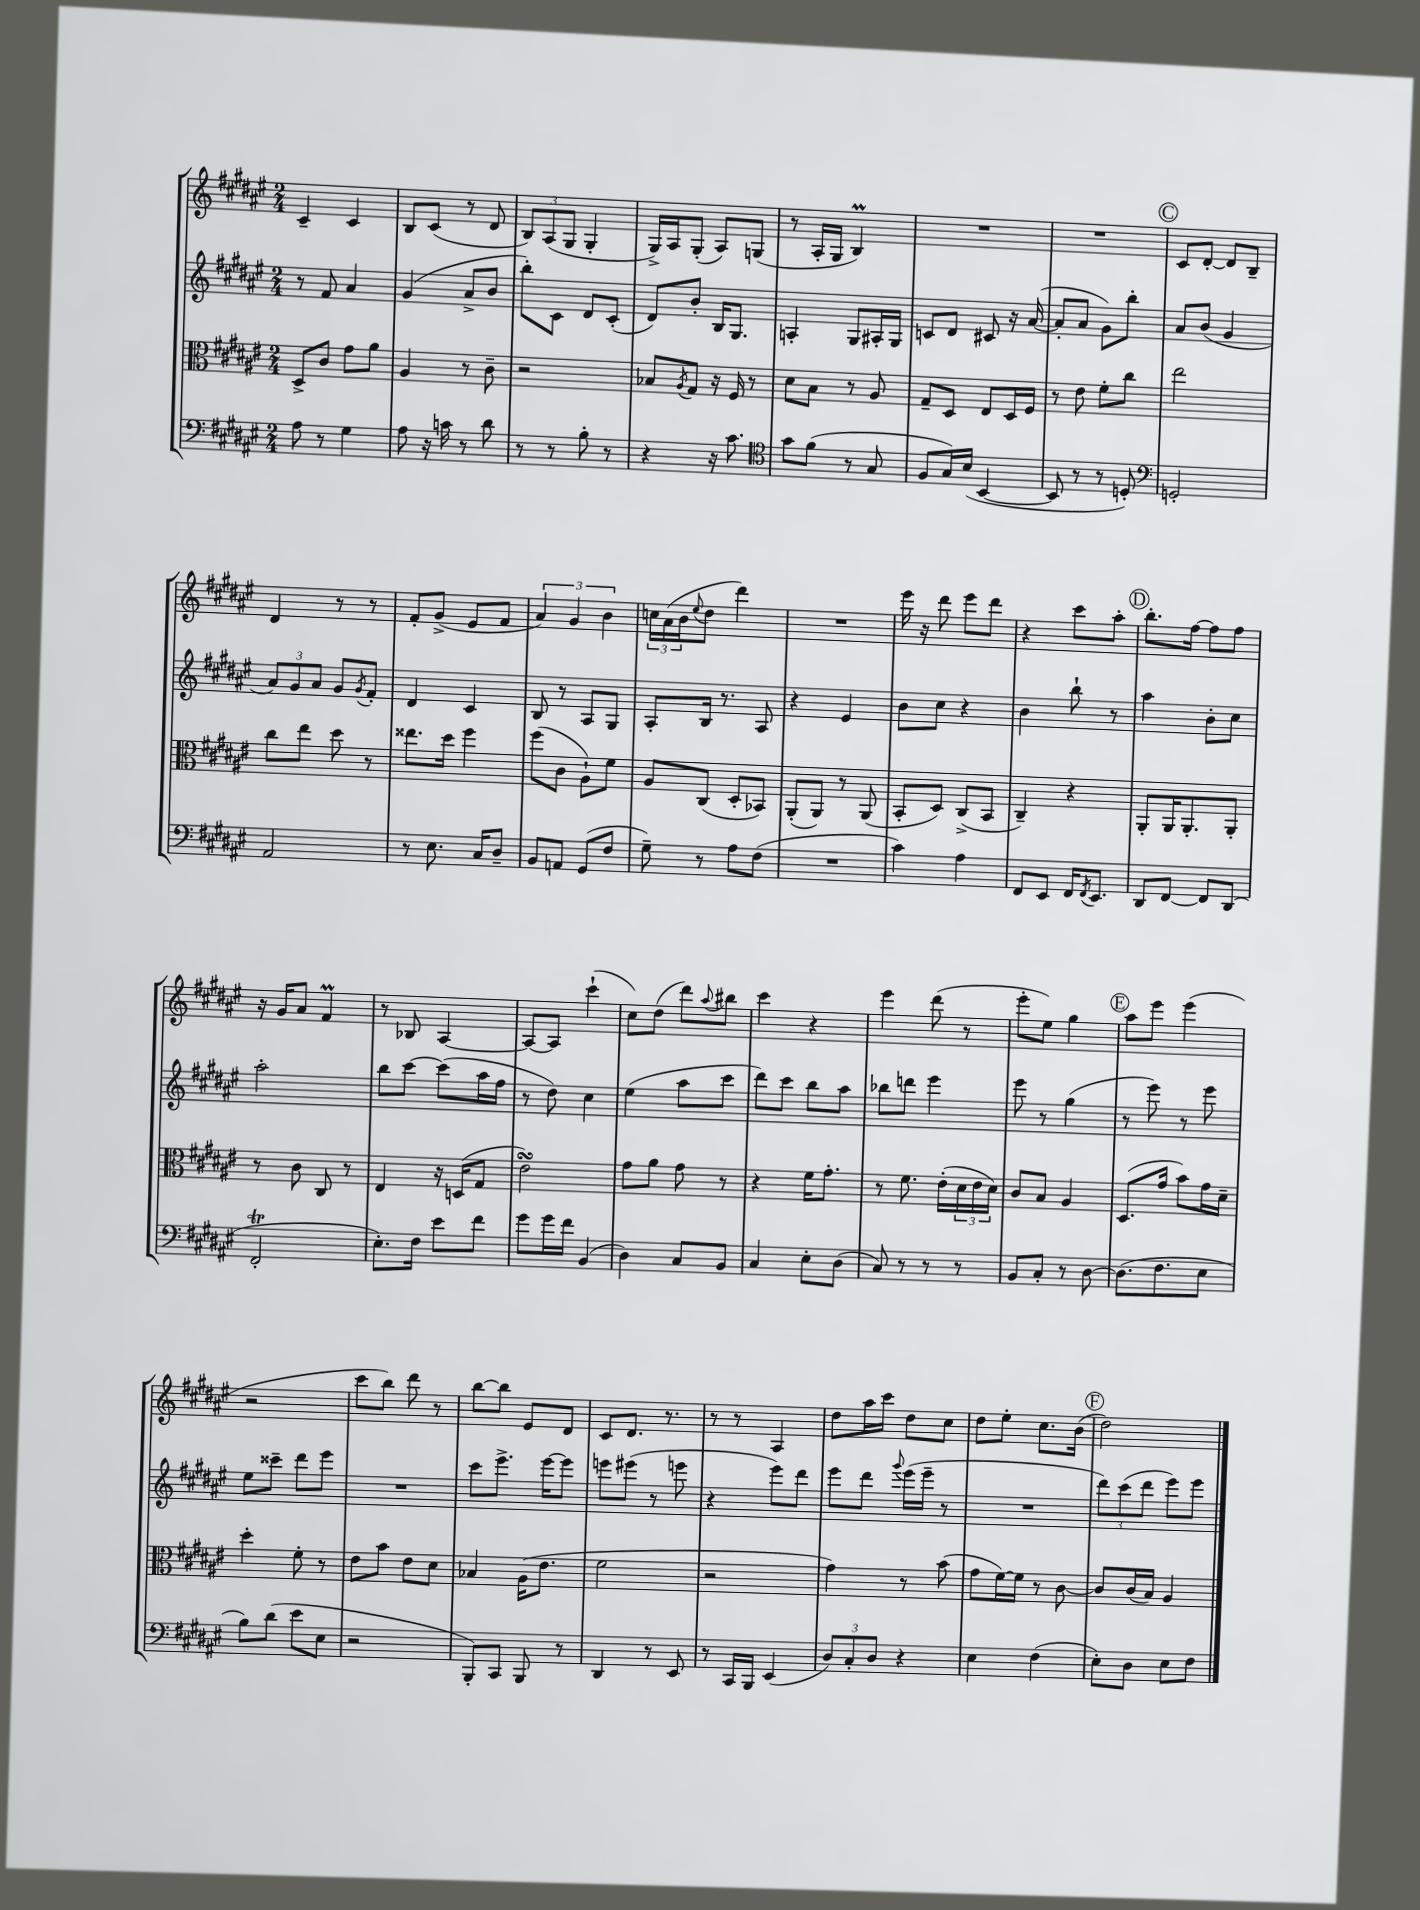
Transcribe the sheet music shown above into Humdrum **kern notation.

**kern	**kern	**kern	**kern
*staff4	*staff3	*staff2	*staff1
*clefF4	*clefC3	*clefG2	*clefG2
*k[f#c#g#d#a#e#]	*k[f#c#g#d#a#e#]	*k[f#c#g#d#a#e#]	*k[f#c#g#d#a#e#]
*M2/4	*M2/4	*M2/4	*M2/4
8A#	8D#^	8r	4c#~
8r	8c#	8f#	.
4G#	8g#	4a#	4c#
.	8a#	.	.
=	=	=	=
8A#	4A#	(4g#	8B
16r	.	.	(8c#
16c	.	.	.
8r	8r	8a#^	8r
8d#	8c#~	8b	8d#
=	=	=	=
8r	2r	8bb')	12B)
.	.	.	(12A#
8r	.	8c#	.
.	.	.	12G#
8B'	.	8d#	4G#'
8r	.	(8c#'	.
=	=	=	=
4r	8B-	8d#)	16G#^)
.	.	.	16A#
.	8qA#	.	.
.	8G#	8b'	(8G#'
16r	16r	16B	8A#)
8.c#	16F#	8.G#	.
.	8r	.	(8G
=	=	=	=
*clefC4	*	*	*
8g#	8d#	4A'	8r
(8f#	8B	.	16A#'
.	.	.	16G#
8r	8r	8G#	4B)
8G#	8A#	16A#'	.
.	.	16G#	.
=	=	=	=
8F#	8G#~	8c	2r
16G#)	8D#	8d#	.
(16B	.	.	.
[4BB	8E#	8c#	.
.	16D#	16r	.
.	16F#	([16a#	.
=	=	=	=
8BB]	8r	8a#']	2r
8r	8e#	8a#	.
8r	8f#'	8g#)	.
8D')	8cc#	8bb'	.
=	=	=	=
*clefF4	*	*	*
2GG'	2ee#	8a#	8c#
.	.	(8b	[8d#'
.	.	4g#	8d#]
.	.	.	8B~
=	=	=	=
2AA#	8cc#	12a#)	4d#
.	.	12g#	.
.	8ee#	.	.
.	.	12a#	.
.	8dd#	8g#	8r
.	.	8qg#	.
.	8r	8f#'	8r
=	=	=	=
8r	8.ee##	4d#	8f#'
8.E#	.	.	(8g#^
.	16dd#	.	.
.	4ff#	4c#	8e#
16C#	.	.	.
8D#~	.	.	8f#
=	=	=	=
8BB	(8ff#	8B	6a#)
8AA	8c#	8r	.
.	.	.	6g#
(8GG#	8A#`)	8A#	.
.	.	.	6b
8F#	8f#	8G#	.
=	=	=	=
8G#~)	8A#	8A#'	24cc
.	.	.	(24a#
.	.	.	24b
.	.	.	8qqee#
8r	(8C#	16B	8dd#
.	.	8.r	.
8A#	8D#'	.	4ddd#)
(8F#	8BB-)	8A#	.
=	=	=	=
2r	(8AA#'	4r	2r
.	8AA#)	.	.
.	8r	4e#	.
.	(8AA#	.	.
=	=	=	=
4c#)	8BB'	8b	16eee#
.	.	.	16r
.	8D#)	8cc#	8ddd#
4A#	(8C#^	4r	8eee#
.	8BB	.	8ddd#
=	=	=	=
8FF#	4C#~)	4b	4r
8EE#	.	.	.
16FF#	4r	8bb`	8ccc#
8qFF#	.	.	.
8.EE#	.	.	.
.	.	8r	8aa#'
=	=	=	=
8DD#	8AA#'	4aa#	8.bb'
[8FF#	16AA#	.	.
.	8.AA#'	.	[16ff#
8FF#]	.	8b'	8ff#]
(8DD#	8AA#'	8cc#	8ff#
=	=	=	=
2FF#'	8r	2aa#'	16r
.	.	.	16g#
.	8c#	.	8a#
.	8C#	.	4f#
.	8r	.	.
=	=	=	=
8.E#')	4E#	8bb	8r
.	.	[8ccc#	8B-
16F#	.	.	.
8e#	16r	(8ccc#]	[4A#
.	(16D	.	.
8f#	8G#	16aa#	.
.	.	16ff#	.
=	=	=	=
8g#	2e#)	8r	8A#_
16g#	.	8dd#)	8A#]
16f#	.	.	.
(4BB	.	4cc#	(4ccc#`
=	=	=	=
4D#)	8g#	(4ee#	8cc#)
.	8a#	.	(8dd#
8C#	8g#	8aa#	8ddd#)
.	.	.	8qqaa#
8BB	8r	8ccc#	8bb#
=	=	=	=
4C#	4r	8ddd#)	4ccc#
.	.	8ccc#	.
8E#'	16f#	8bb	4r
.	8.g#'	.	.
(8D#	.	8aa#	.
=	=	=	=
8C#)	8r	8bb-	4eee#
8r	8.f#	8ddd	.
8r	.	4eee#	(8ddd#
.	(16e#'	.	.
8r	24d#	.	8r
.	24e#	.	.
.	24d#)	.	.
=	=	=	=
8BB	8c#	8eee#	8eee#'
8C#'	8B	8r	8ee#)
8r	4A#	(4gg#	4gg#
[8D#	.	.	.
=	=	=	=
(8.D#]	(8.D#	8r	8aa#
.	.	8eee#)	8eee#
8.F#	16g#	.	.
.	8b)	8r	(4eee#
8E#	16g#	8eee#	.
.	16d#~	.	.
=	=	=	=
8B)	4dd#'	8ee#	2r
(8d#	.	8ccc##~	.
8e#	8f#'	8ddd#	.
8E#	8r	8eee#	.
=	=	=	=
2r	8e#	2r	8ccc#
.	8b	.	8bb)
.	8e#	.	8ddd#
.	8d#	.	8r
=	=	=	=
8BBB')	4B-	8ccc#	[8bb
8CC#	.	8.eee#^	8bb]
8BBB	(16A#	.	8e#
.	8.e#	[16eee#	.
8r	.	8eee#]	8d#
=	=	=	=
4DD#	2f#	8eee	8c#
.	.	(8eee#	8.d#
8r	.	8r	.
.	.	.	8.r
8EE#	.	8eee	.
=	=	=	=
8r	2r	4r	8r
16CC#	.	.	8r
16BBB	.	.	.
(4EE#	.	8eee#)	4A#
.	.	8ddd#	.
=	=	=	=
12D#)	4g#)	8eee#	8dd#
12C#'	.	.	.
.	.	8ddd#	16aa#
12D#	.	.	.
.	.	.	16ccc#
.	.	8qqggg#	.
4r	8r	(16eee#	8dd#
.	.	16eee#~	.
.	(8b	8r	8cc#
=	=	=	=
4E#	8g#	2r	8dd#
.	[16f#)	.	8ee#'
.	16f#]	.	.
(4F#	8r	.	8.cc#
.	[8c#	.	.
.	.	.	(16b
=	=	=	=
8E#')	8c#]	12ddd#)	2dd#)
.	.	(12ccc#	.
8D#	(16c#	.	.
.	.	12ddd#	.
.	16B)	.	.
8E#	4A#	8eee#)	.
8F#	.	8eee#	.
==	==	==	==
*-	*-	*-	*-
